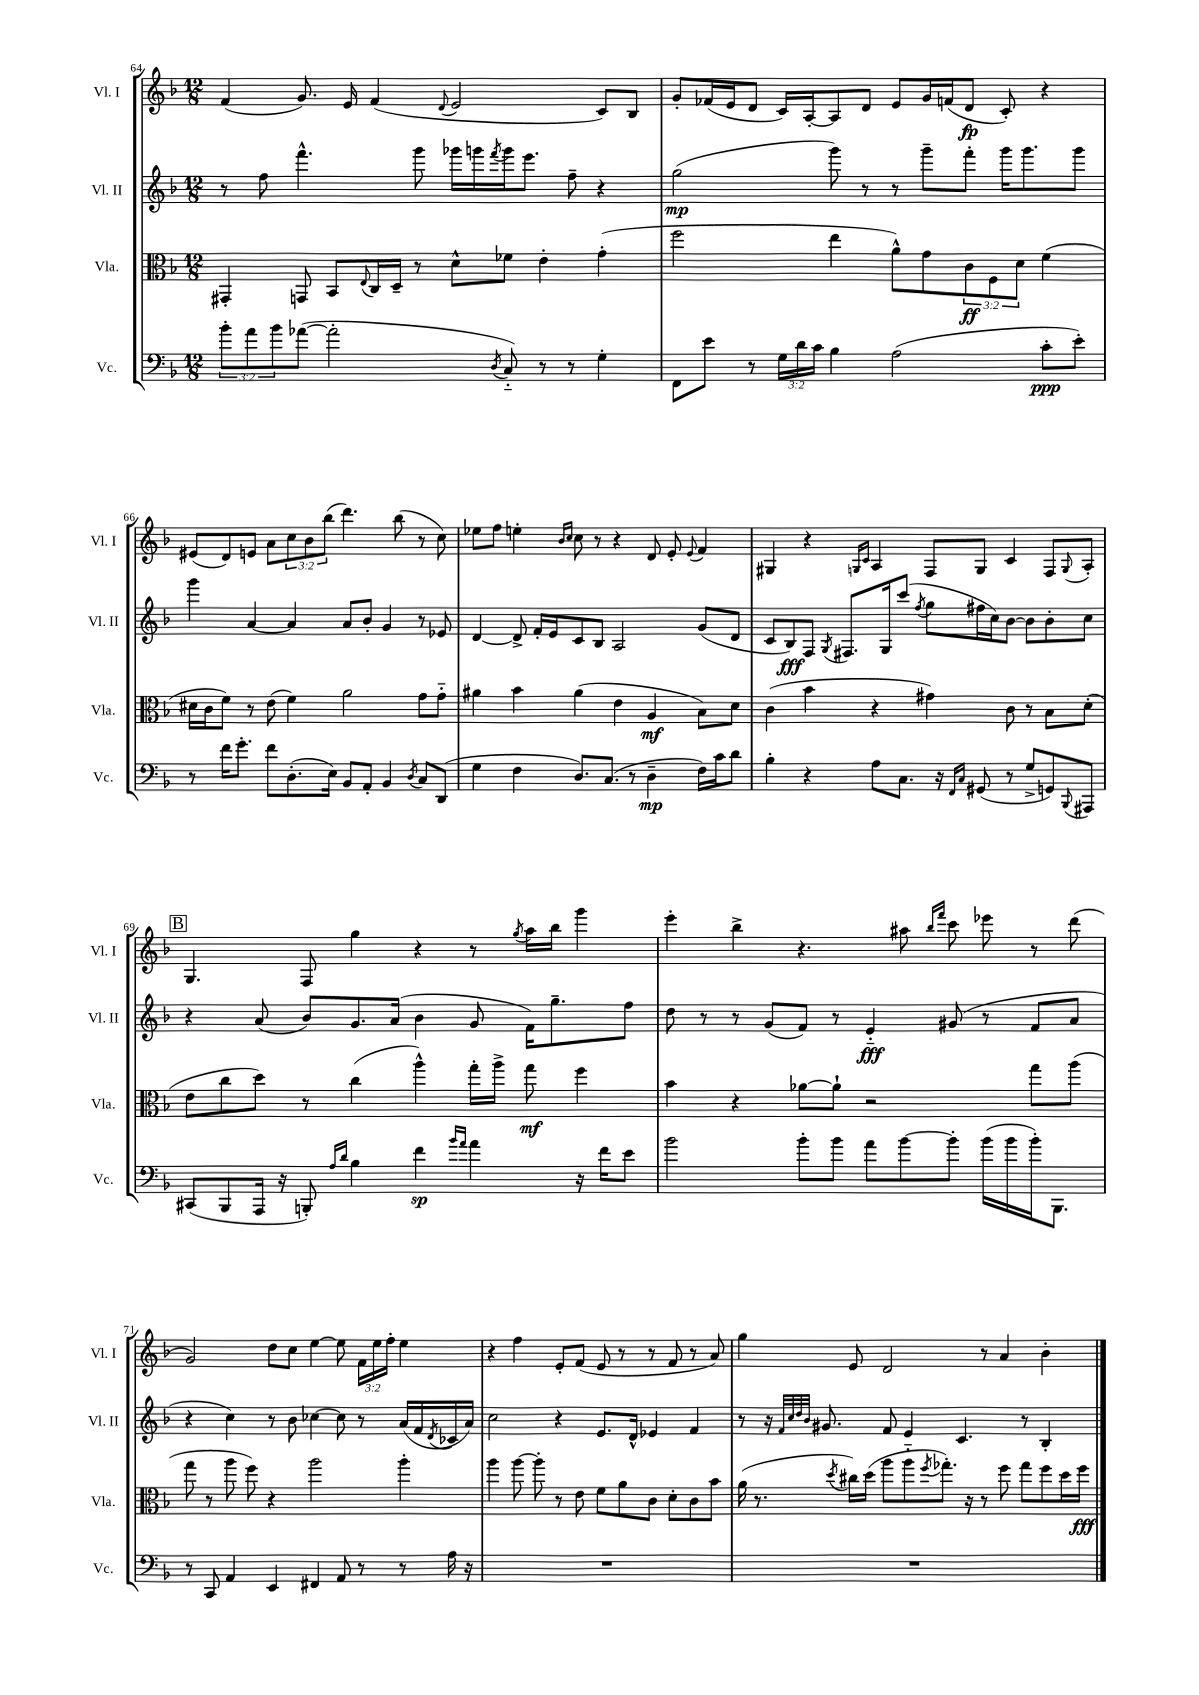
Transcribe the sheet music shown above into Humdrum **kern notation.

**kern	**kern	**kern	**kern
*staff4	*staff3	*staff2	*staff1
*clefF4	*clefC3	*clefG2	*clefG2
*k[b-]	*k[b-]	*k[b-]	*k[b-]
*M12/8	*M12/8	*M12/8	*M12/8
12b-'	4GG#'	8r	(4f
12a	.	.	.
.	.	8ff	.
12b-	.	.	.
([8a-	8GG	4.fff^^	8.g)
2a-']	8BB-	.	.
.	.	.	16e
.	8qqE	.	.
.	16C	.	(4f
.	16D~	.	.
.	8r	8ggg	.
.	.	.	8qqd
.	8d^^	16ggg-	2e
.	.	16ggg	.
8qD	.	8qfff	.
8C'~)	8f-	16ggg	.
.	.	8.eee	.
8r	4e'	.	.
8r	.	8ff~	.
4G'	(4g'	4r	8c)
.	.	.	8B-
=	=	=	=
8FF	2ff	(2gg	8g'
8e	.	.	(16f-
.	.	.	16e
8r	.	.	8d
24G	.	.	16c)
24d	.	.	.
.	.	.	[16A'
24c	.	.	.
4B-	4ee	8ggg)	8A]
.	.	8r	8d
(2A	8a^^)	8r	8e
.	8g	8ggg~	16g
.	.	.	(16f
.	12c	8fff'	8d
.	12F	.	.
.	.	16ggg	8c')
.	12d	.	.
.	.	8.ggg	.
8c'	(4f	.	4r
8e')	.	8ggg	.
=	=	=	=
8r	16d#	4ggg	(8e#
.	16c	.	.
16f	8f)	.	8d)
8.g'	.	.	.
.	8r	[4a	8e
8f	(8e	.	8a
(8.D'	4f)	4a]	12cc
.	.	.	12b-
.	.	.	(12bb-
16E)	.	.	.
8BB-	2a	8a	4.ddd)
8AA'	.	8b-'	.
4BB-	.	4g	.
.	.	.	(8bb-
8qD	.	.	.
8C	8g	8r	8r
(8DD	8g'~	8e-	8cc)
=	=	=	=
4G	4a#	[4d	8ee-
.	.	.	8ff
4F	4b-	8d^]	4ee'
.	.	16f'	.
.	.	16e	.
.	.	.	16qqb-
.	.	.	16qqcc
8.D)	(4a#	8c	8cc
.	.	8B-	8r
(8.C	.	.	.
.	4e	2A	4r
8r	.	.	.
4D~	4A	.	8d
.	.	.	8e'
.	.	.	8qqe
16F)	8B-)	(8g	4f
16c	.	.	.
8d	8d	8d	.
=	=	=	=
4B-'	(4c	8c	4G#
.	.	8B-)	.
4r	4b-	8F	4r
.	.	8qG	.
.	.	8.F#	.
.	.	.	16qqG
.	.	.	16qqc
8A	4r	.	4A
.	.	16G	.
8.C	.	(8ccc	.
.	.	8qff	.
.	4g#)	8gg	8F
16r	.	.	.
16qqFF	.	.	.
16qqC	.	.	.
(8GG#	.	16ff#	8G
.	.	16cc)	.
8r	8c	[8b-	4c
8G^	8r	8b-]	.
8GG)	8B-	8b-'	8F
8qqBBB-	.	.	8qqG
8AAA#	(8d'	8cc	8A'
=	=	=	=
(8CC#	8e	4r	4.G
8BBB-	8cc	.	.
16AAA	8dd)	(8a	.
16r	.	.	.
8BBB')	8r	8b-)	8F
16qqA	.	.	.
16qqd	.	.	.
4B-	(4cc	8.g	4gg
.	.	(16a	.
4f	4aa^^)	4b-	4r
16qqb-	.	.	.
16qqa	.	.	.
4a	16gg'	8g	8r
.	16aa^	.	.
.	.	.	8qgg
.	8gg	16f)	16aa
.	.	8.gg~	16bb-
16r	4ff	.	4ggg
16f	.	.	.
8e	.	8ff	.
=	=	=	=
2b-	4b-	8dd	4eee'
.	.	8r	.
.	4r	8r	4bb-^
.	.	(8g	.
8b-'	[8a-	8f)	4.r
8b-	8a-`]	8r	.
8a	2r	4e'~	.
[8b-	.	.	8aa#
.	.	.	16qqbb-
.	.	.	16qqfff
8b-']	.	(8g#	8ccc
(16b-	.	8r	8eee-
16b-	.	.	.
16b-')	8gg	8f	8r
8.BBB-	.	.	.
.	(8aa	8a	(8ddd
=	=	=	=
8r	8gg	4r	2g)
8CC	8r	.	.
4AA	8aa	4cc)	.
.	8ff)	.	.
4EE	4r	8r	8dd
.	.	8b-	8cc
4FF#	2aa	[4cc-	[4ee
8AA	.	8cc-]	8ee]
8r	.	8r	24f
.	.	.	24ee
.	.	.	24ff'
8r	4aa'	(16a	4ee
.	.	16f	.
.	.	8qd	.
16A	.	16c-	.
16r	.	16a)	.
=	=	=	=
1.r	4aa	2cc	4r
.	[8aa	.	4ff
.	8aa']	.	.
.	8r	4r	8e'
.	8e	.	(8f
.	8f	8.e	8e
.	8a	.	8r
.	.	16d^^	.
.	8c	4e-	8r
.	8d'	.	8f
.	8c	4f	8r
.	8b-	.	8a)
=	=	=	=
1.r	(16a	8r	4gg
.	8.r	.	.
.	.	16r	.
.	.	32qqf	.
.	.	32qqcc	.
.	.	32qqdd	.
.	.	32qqb-	.
.	.	8.g#	.
.	8qdd	.	.
.	16cc#)	.	8e
.	(16dd	.	.
.	8aa	8f	2d
.	8aa'~	4e	.
.	8qff	.	.
.	8.gg-')	.	.
.	.	4.c	.
.	16r	.	.
.	8r	.	8r
.	8ff	.	4a
.	8gg-	8r	.
.	8ff	4B-'	4b-'
.	16dd	.	.
.	16ff	.	.
==	==	==	==
*-	*-	*-	*-
